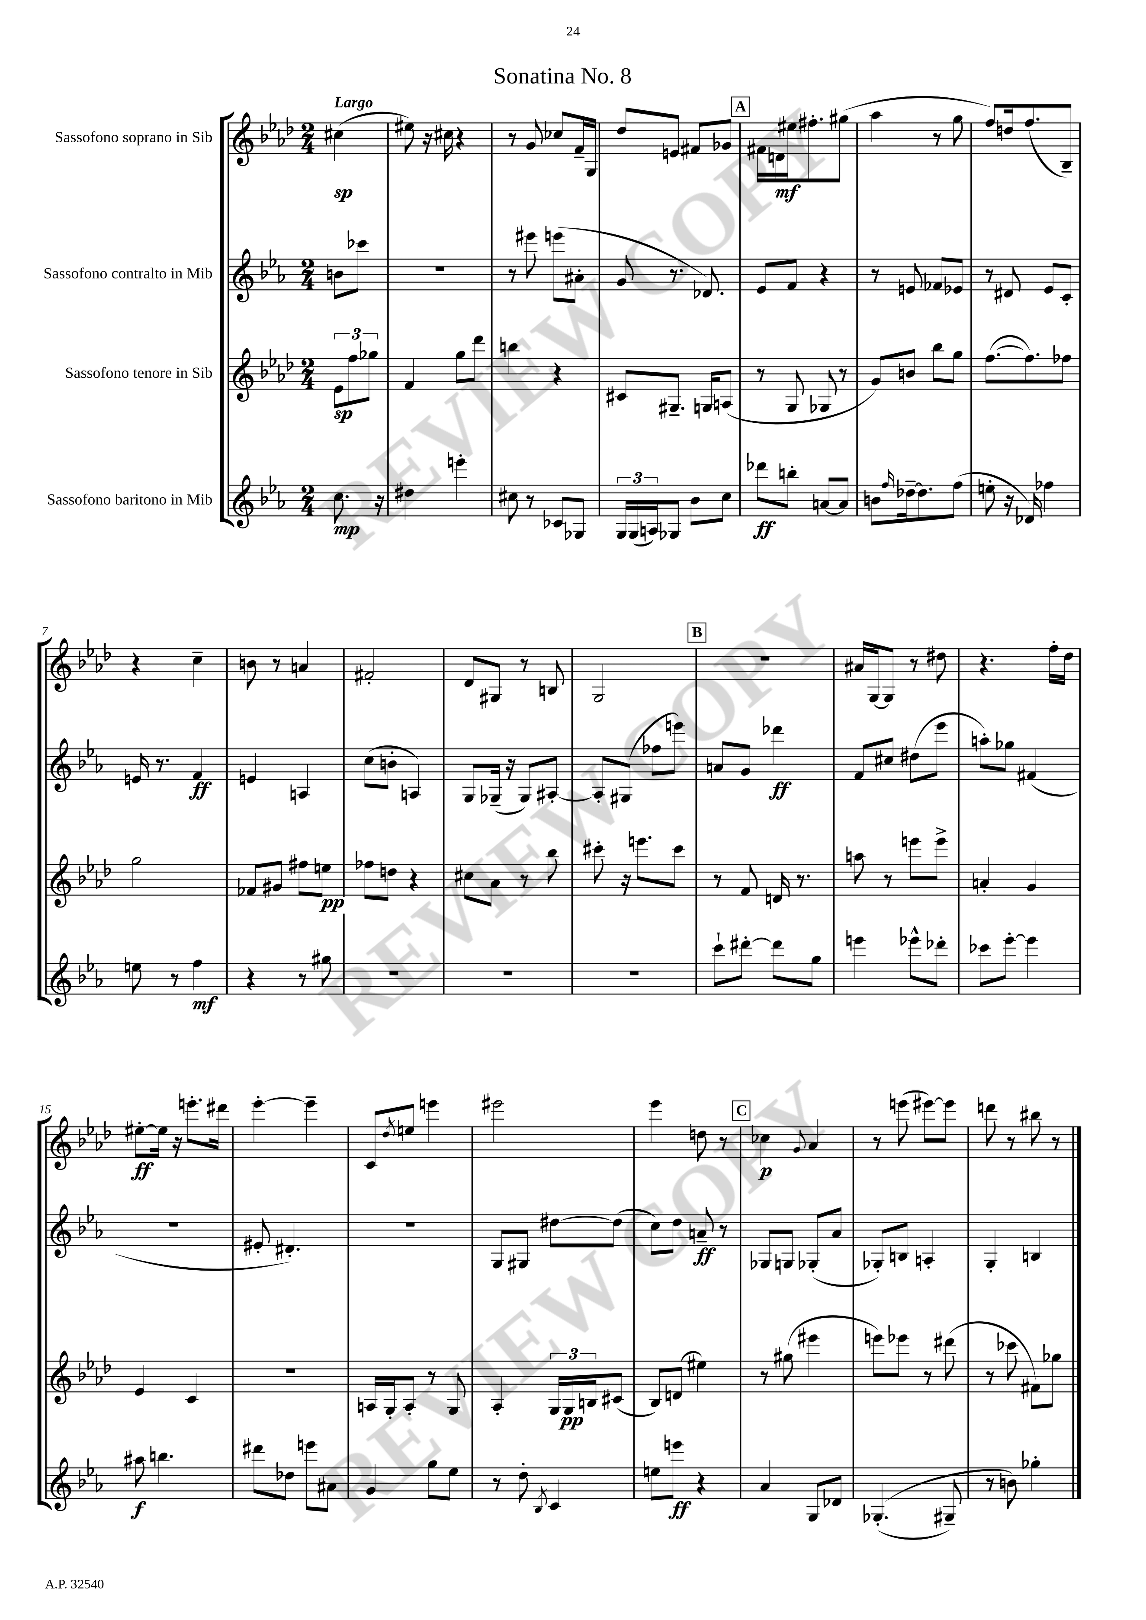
\header { title = "Sonatina No. 8" }
<<
\new StaffGroup <<
\new Staff = "s0" \with { instrumentName = "Sassofono soprano in Sib" } {
    \clef treble \key aes \major \numericTimeSignature \time 2/4 \partial 4 \tempo "Largo"
    cis''4\sp( |
    eis''8) r16 cis''16 r4 |
    r8 g'8 ces''8 f'16-- g16 |
    des''8 e'8 fis'8 ges'8 |
    \mark \markup { \box "A" } fis'16 d'16\mf eis''16 fis''8.-. gis''8( |
    aes''4 r8 g''8 |
    f''8) d''16 f''8.( bes8--) |
    r4 c''4-- |
    b'8 r8 a'4 |
    fis'2-. |
    des'8 gis8 r8 b8 |
    g2 |
    \mark \markup { \box "B" } R2 |
    ais'16 g16~ g8 r8 dis''8 |
    r4. f''16-. des''16 |
    eis''8~-.\ff eis''16 r16 e'''8.-. dis'''16 |
    ees'''4~-. ees'''4-- |
    c'8 \acciaccatura { des''8 } e''8 e'''4 |
    eis'''2 |
    ees'''4 d''8 r8 |
    \mark \markup { \box "C" } ces''4\p \appoggiatura { g'8 } aes'4 |
    r8 e'''8( eis'''8~) eis'''8 |
    d'''8 r8 bis''8 r8 \bar "|." |
}
\new Staff = "s1" \with { instrumentName = "Sassofono contralto in Mib" } {
    \clef treble \key ees \major \numericTimeSignature \time 2/4 \partial 4
    b'8 ces'''8 |
    R2 |
    r8 eis'''8 e'''8( ais'8-. |
    g'8 r8. des'8.) |
    \mark \markup { \box "A" } ees'8 f'8 r4 |
    r8 e'8 fes'8 ees'8 |
    r8 dis'8 ees'8 c'8-. |
    e'16 r8. f'4\ff |
    e'4 a4 |
    c''8( b'8-. a4) |
    g8 ges16--( r16 ges8) ais8~-. |
    ais8-. gis8( fes''8 e'''8) |
    \mark \markup { \box "B" } a'8 g'8 des'''4\ff |
    f'8 cis''8 dis''8( ees'''8 |
    a''8-.) ges''8 fis'4( |
    R2 |
    eis'8-. dis'4.-.) |
    R2 |
    g8 gis8 dis''8~ dis''8( |
    c''8) d''8 a'8--\ff r8 |
    \mark \markup { \box "C" } ges8 g8 ges8-.( aes'8 |
    ges8-.) b8 a4-. |
    g4-. b4 \bar "|." |
}
\new Staff = "s2" \with { instrumentName = "Sassofono tenore in Sib" } {
    \clef treble \key aes \major \numericTimeSignature \time 2/4 \partial 4
    \tuplet 3/2 { ees'8\sp f''8 ges''8 } |
    f'4 g''8 des'''8 |
    b''4 r4 |
    cis'8 gis8.-- g16 a8( |
    \mark \markup { \box "A" } r8 g8 ges8 r8 |
    g'8) b'8 bes''8 g''8 |
    f''8.~( f''8.) fes''8 |
    g''2 |
    fes'8 gis'8 fis''8 e''8\pp |
    fes''8 d''8 r4 |
    cis''8 aes'8 r8 bes''8 |
    cis'''8-. r16 e'''8. cis'''8 |
    \mark \markup { \box "B" } r8 f'8 d'16 r8. |
    a''8 r8 e'''8 e'''8-> |
    a'4-. g'4 |
    ees'4 c'4 |
    r2 |
    a16 g16-. a8-. r8 g8 |
    aes4-. \tuplet 3/2 { g16 g16\pp b16 } cis'8( |
    bes8) d'8( eis''4) |
    \mark \markup { \box "C" } r8 gis''8( eis'''4 |
    e'''8) ees'''8 r8 dis'''8( |
    r8 ces'''8 fis'8) ges''8 \bar "|." |
}
\new Staff = "s3" \with { instrumentName = "Sassofono baritono in Mib" } {
    \clef treble \key ees \major \numericTimeSignature \time 2/4 \partial 4
    c''8.\mp r16 |
    dis''4 e'''4-. |
    cis''8 r8 ces'8 ges8 |
    \tuplet 3/2 { g16 g16( a16) } ges8 bes'8 c''8 |
    \mark \markup { \box "A" } des'''8\ff b''8-. a'8~ a'8 |
    b'8 \grace { f''16 } des''16~-- des''8. f''8( |
    e''8-. r16 des'16) fes''4 |
    e''8 r8 f''4\mf |
    r4 r8 gis''8 |
    R2 |
    R2 |
    R2 |
    \mark \markup { \box "B" } c'''8-! dis'''8~-. dis'''8 g''8 |
    e'''4 ees'''8-^ des'''8-. |
    ces'''8 ees'''8~-. ees'''4 |
    ais''8\f b''4. |
    dis'''8 des''8 e'''8 ais'8 |
    g'4 g''8 ees''8 |
    r8 d''8-. \acciaccatura { bes8 } c'4 |
    e''8 e'''8\ff r4 |
    \mark \markup { \box "C" } aes'4 g8 des'8 |
    ges4.-.(\( gis8--) |
    r8 b'8\) ges''4-. \bar "|." |
}
>>
>>
